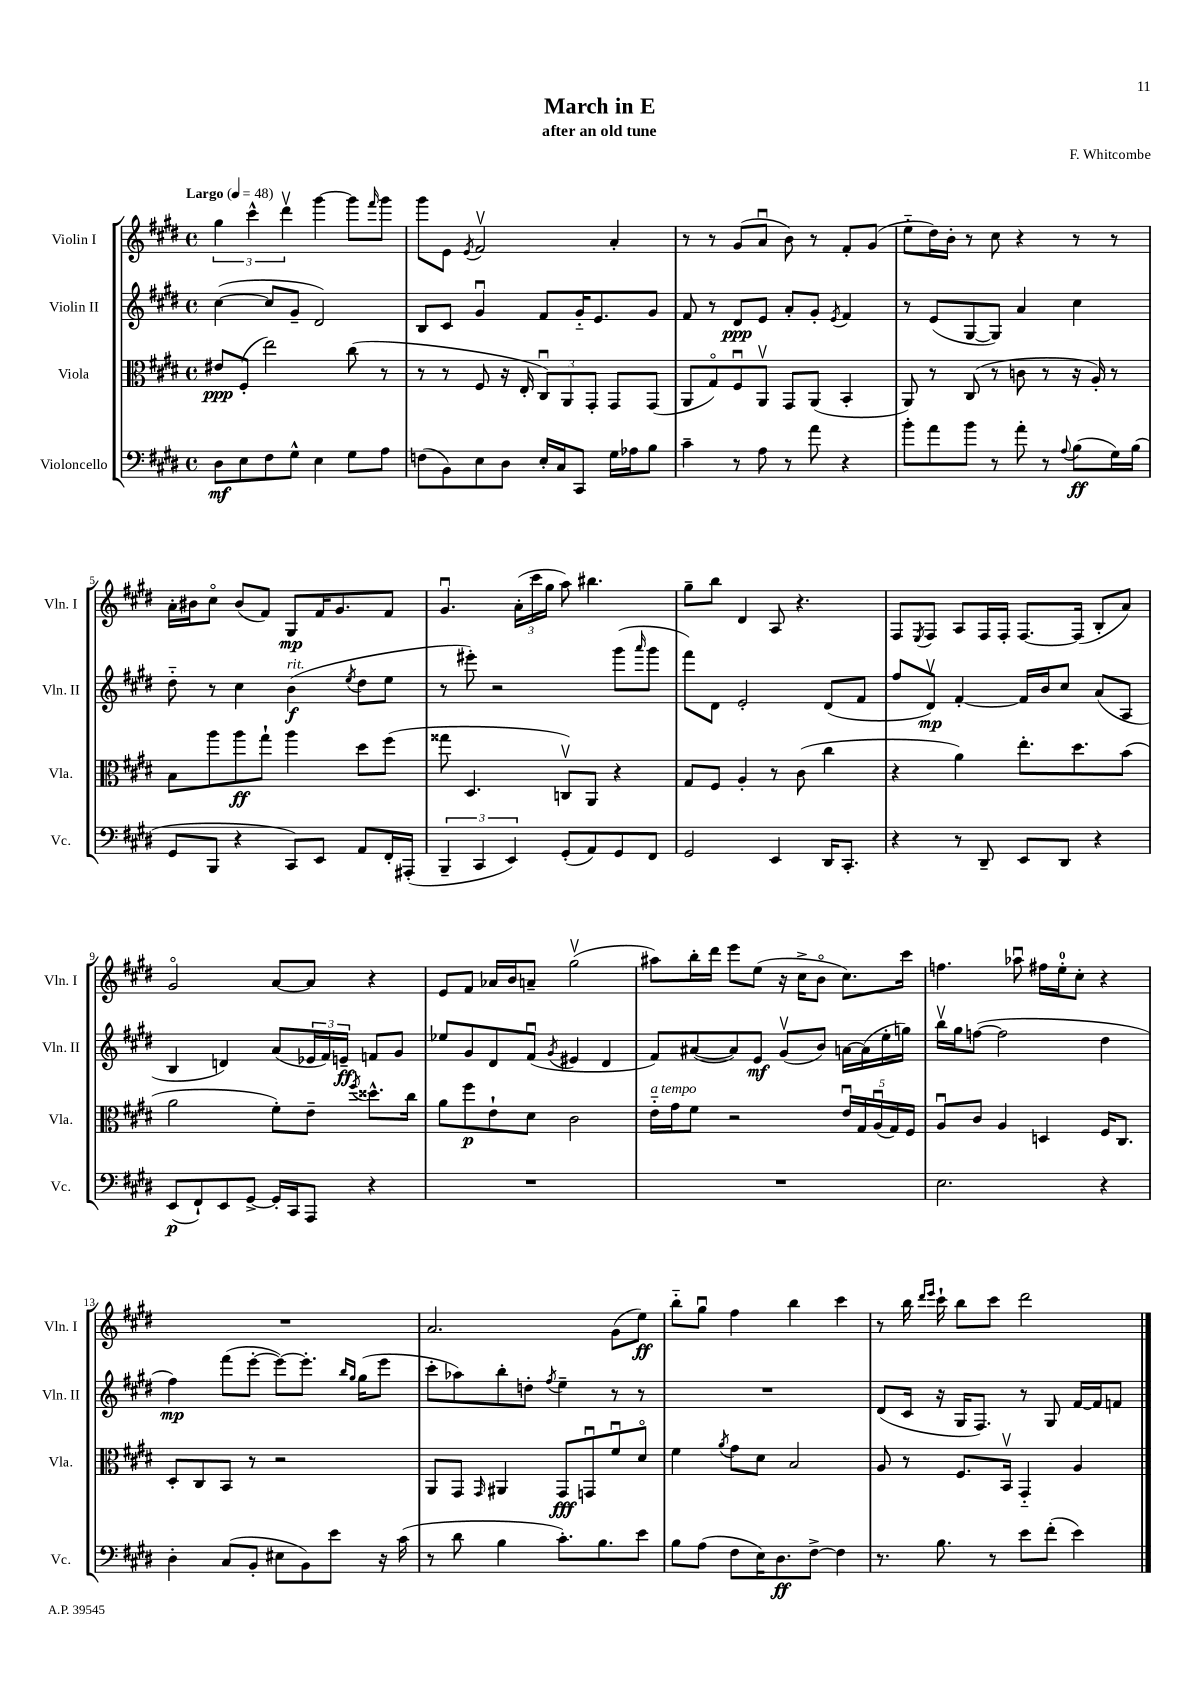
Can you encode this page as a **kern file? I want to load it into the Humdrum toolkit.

**kern	**dynam	**kern	**dynam	**kern	**dynam	**kern	**dynam
*part4	*part4	*part3	*part3	*part2	*part2	*part1	*part1
*staff4	*staff4	*staff3	*staff3	*staff2	*staff2	*staff1	*staff1
*I"Violoncello	*	*I"Viola	*	*I"Violin II	*	*I"Violin I	*
*I'Vc.	*	*I'Vla.	*	*I'Vln. II	*	*I'Vln. I	*
*clefF4	*	*clefC3	*	*clefG2	*	*clefG2	*
*k[f#c#g#d#]	*	*k[f#c#g#d#]	*	*k[f#c#g#d#]	*	*k[f#c#g#d#]	*
*M4/4	*	*M4/4	*	*M4/4	*	*M4/4	*
*met(c)	*	*met(c)	*	*met(c)	*	*met(c)	*
*MM48	*	*MM48	*	*MM48	*	*MM48	*
=1	=1	=1	=1	=1	=1	=1	=1
!	!	!	!	!	!	!LO:TX:a:B:t=Largo	!
8D#\L	mf	8e#X/L	ppp	([4cc#\	.	6gg#\	.
8E\	.	(8F#'/J	.	.	.	.	.
.	.	.	.	.	.	6ccc#^^\	.
8F#\	.	2ee\)	.	8cc#/L]	.	.	.
.	.	.	.	.	.	6ddd#v\	.
8G#^^\J	.	.	.	8g#~/J	.	.	.
4E\	.	.	.	2d#/)	.	[4ggg#\	.
8G#\L	.	(8cc#\	.	.	.	8ggg#\L]	.
.	.	.	.	.	.	16qqfff#/	.
8A\J	.	8r	.	.	.	8ggg#\J	.
=2	=2	=2	=2	=2	=2	=2	=2
(8Fn\L	.	8r	.	8B/L	.	8ggg#\L	.
8BB\)	.	8r	.	8c#/J	.	8e\J	.
.	.	.	.	.	.	8qe/	.
8E\	.	8F#/	.	4g#u/	.	2f#v/	.
8D#\J	.	16r	.	.	.	.	.
.	.	16E'/	.	.	.	.	.
16E'/LL	.	12C#u/L)	.	8f#/L	.	.	.
16C#/J	.	.	.	.	.	.	.
.	.	12AA/	.	.	.	.	.
8CC#/J	.	.	.	16g#/K	.	.	.
.	.	12GG#'/J	.	.	.	.	.
.	.	.	.	8.e/	.	.	.
16G#\LL	.	8GG#/L	.	.	.	4a'/	.
16A-X\J	.	.	.	.	.	.	.
8B\J	.	(8GG#/J	.	8g#/J	.	.	.
=3	=3	=3	=3	=3	=3	=3	=3
4c#~\	.	8AA/L	.	8f#/	.	8r	.
.	.	8G#/)	.	8r	.	8r	.
8r	.	8F#u/	.	8d#/L	ppp	(8g#/L	.
8A\	.	8AAv/J	.	8e/J	.	8au/J	.
8r	.	8GG#/L	.	8a'/L	.	8b\)	.
8a\	.	(8AA/J	.	8g#'/J	.	8r	.
.	.	.	.	8qe/	.	.	.
4r	.	4BB'/	.	4f#/	.	8f#'/L	.
.	.	.	.	.	.	(8g#/J	.
=4	=4	=4	=4	=4	=4	=4	=4
8b'\L	.	8AA/)	.	8r	.	8ee\L	.
8a\	.	8r	.	(8e/L	.	16dd#\L)	.
.	.	.	.	.	.	16b'\JJ	.
8b\J	.	(8C#/	.	[8G#/	.	8r	.
8r	.	8r	.	8G#/J])	.	8cc#\	.
8a'\	.	8cn\	.	4a/	.	4r	.
8r	.	8r	.	.	.	.	.
8qqA/	.	.	.	.	.	.	.
(8B\L	ff	16r	.	4cc#\	.	8r	.
.	.	16A'/)	.	.	.	.	.
16G#\L)	.	8r	.	.	.	8r	.
(16B\JJ	.	.	.	.	.	.	.
!!LO:LB:g=z
=5	=5	=5	=5	=5	=5	=5	=5
8GG#/L	.	8B\L	.	8dd#\	.	16a'\LL	.
.	.	.	.	.	.	16b#X\J	.
8BBB/J	.	8aa\	.	8r	.	8cc#\J	.
4r	.	8aa\	ff	4cc#\	.	(8b#/L	.
.	.	8gg#`\J	.	.	.	8f#/J)	.
!	!	!	!	!LO:TX:a:i:t=rit.	!	!	!
8CC#/L)	.	4aa\	.	(4b\	f	8G#/L	mp
8EE/J	.	.	.	.	.	16f#/K	.
.	.	.	.	.	.	8.g#/	.
.	.	.	.	8qee/	.	.	.
8AA/L	.	8dd#\L	.	8dd#\L	.	.	.
16FF#'/L	.	(8ff#\J	.	8ee\J	.	8f#/J	.
(16AAA#X'/JJ	.	.	.	.	.	.	.
=6	=6	=6	=6	=6	=6	=6	=6
6BBB~/	.	8gg##X\	.	8r	.	4.g#u/	.
.	.	4.D#/	.	8eee#X'\)	.	.	.
6CC#/	.	.	.	.	.	.	.
.	.	.	.	2r	.	.	.
6EE/)	.	.	.	.	.	.	.
.	.	.	.	.	.	(24a'\LL	.
.	.	.	.	.	.	24ccc#\	.
.	.	.	.	.	.	24gg#\JJ	.
(8GG#'/L	.	8Cnv/L)	.	.	.	8aa\)	.
8AA/)	.	8AA/J	.	.	.	4.bb#X\	.
8GG#/	.	4r	.	(8ggg#\L	.	.	.
.	.	.	.	16qqaaa/	.	.	.
8FF#/J	.	.	.	8ggg#\J	.	.	.
=7	=7	=7	=7	=7	=7	=7	=7
2GG#/	.	8G#/L	.	8fff#\L)	.	8gg#~\L	.
.	.	8F#/J	.	8d#\J	.	8bb\J	.
.	.	4A'/	.	2e'/	.	4d#/	.
4EE/	.	8r	.	.	.	8A/	.
.	.	(8c#\	.	.	.	4.r	.
16DD#/KL	.	4cc#\	.	(8d#/L	.	.	.
8.CC#'/J	.	.	.	.	.	.	.
.	.	.	.	8f#/J	.	.	.
=8	=8	=8	=8	=8	=8	=8	=8
4r	.	4r	.	8ff#/L	.	8F#/L	.
.	.	.	.	.	.	8qE/	.
.	.	.	.	8d#v/J)	mp	8F#/J	.
8r	.	4a\)	.	[4f#'/	.	8A/L	.
8DD#~/	.	.	.	.	.	16F#/L	.
.	.	.	.	.	.	16F#'/JJ	.
8EE/L	.	8.ee'\L	.	16f#/LL]	.	[8.F#/L	.
.	.	.	.	16b/J	.	.	.
8DD#/J	.	.	.	8cc#/J	.	.	.
.	.	8.dd#\	.	.	.	(16F#/Jk]	.
4r	.	.	.	(8a/L	.	8B'/L	.
.	.	(8b\J	.	8A/J	.	8a/J)	.
!!LO:LB:g=z
=9	=9	=9	=9	=9	=9	=9	=9
(8EE/L	p	2a\	.	4B/	.	2g#/	.
8FF#`/)	.	.	.	.	.	.	.
8EE/	.	.	.	4dn/)	.	.	.
[8GG#^/J	.	.	.	.	.	.	.
16GG#'/LL]	.	8f#'\L)	.	(8a/L	.	[8a/L	.
16CC#/J	.	.	.	.	.	.	.
8AAA/J	.	8e~\J	.	24e-X/L	.	8a/J]	.
.	.	.	.	24f#/)	.	.	.
.	.	.	.	24en~/JJ	ff	.	.
.	.	8qff#/	.	.	.	.	.
4r	.	8.dd##X^^\L	.	8fn/L	.	4r	.
.	.	.	.	8g#/J	.	.	.
.	.	16cc#\Jk	.	.	.	.	.
=10	=10	=10	=10	=10	=10	=10	=10
1r	.	8a\L	.	8ee-X/L	.	8e/L	.
.	.	8ff#\	p	8g#/	.	8f#/J	.
.	.	8e`\	.	8d#/	.	16a-X/LL	.
.	.	.	.	.	.	16b/J	.
.	.	8d#\J	.	(8f#u/J	.	8an~/J	.
.	.	.	.	8qg#/	.	.	.
.	.	2c#\	.	4e#X/	.	(2gg#v\	.
.	.	.	.	4d#/	.	.	.
=11	=11	=11	=11	=11	=11	=11	=11
!	!	!LO:TX:a:i:t=a tempo	!	!	!	!	!
1r	.	16e\LL	.	8f#/L)	.	8aa#X\L)	.
.	.	16g#\J	.	.	.	.	.
.	.	8f#\J	.	([8a#X/	.	16bb'\L	.
.	.	.	.	.	.	16ddd#\JJ	.
.	.	2r	.	8a#/])	.	8eee\L	.
.	.	.	.	8e/J	mf	(8ee\J	.
.	.	.	.	(8g#v/L	.	16r	.
.	.	.	.	.	.	16cc#^\KL	.
.	.	.	.	8b/J)	.	8b\J	.
.	.	20eu/LL	.	[16an\LL	.	8.cc#\L)	.
.	.	20G#/	.	.	.	.	.
.	.	.	.	(16a\]	.	.	.
.	.	(20Au/	.	.	.	.	.
.	.	.	.	16ee'\	.	.	.
.	.	20G#/)	.	.	.	.	.
.	.	.	.	16ggn\JJ)	.	16ccc#\Jk	.
.	.	20F#/JJ	.	.	.	.	.
=12	=12	=12	=12	=12	=12	=12	=12
2.E\	.	8Au/L	.	16bbv\LL	.	4.ffn\	.
.	.	.	.	16gg#\J	.	.	.
.	.	8c#/J	.	([8ffn\J	.	.	.
.	.	4A/	.	2ff\]	.	.	.
.	.	.	.	.	.	8aa-Xu\	.
.	.	4Dn/	.	.	.	16ff#X\LL	.
.	.	.	.	.	.	16ee'\J	.
.	.	.	.	.	.	8cc#'\J	.
4r	.	16F#/KL	.	4dd#\	.	4r	.
.	.	8.C#/J	.	.	.	.	.
!!LO:LB:g=z
=13	=13	=13	=13	=13	=13	=13	=13
4D#'\	.	8D#'/L	.	4ff#\)	mp	1r	.
.	.	8C#/	.	.	.	.	.
(8C#/L	.	8BB/J	.	(8fff#\L	.	.	.
8BB'/J	.	8r	.	[8eee'\J	.	.	.
8E#X\L	.	2r	.	8eee\L_)	.	.	.
8BB\)	.	.	.	8.eee'\J]	.	.	.
8e\J	.	.	.	.	.	.	.
.	.	.	.	16qqbb/LL	.	.	.
.	.	.	.	16qqgg#/JJ	.	.	.
.	.	.	.	(16gg#\KL	.	.	.
16r	.	.	.	8eee\J	.	.	.
(16c#\	.	.	.	.	.	.	.
=14	=14	=14	=14	=14	=14	=14	=14
8r	.	8AA/L	.	8ccc#'\L	.	2.a/	.
8d#\	.	8GG#/J	.	8aa-X\)	.	.	.
.	.	16qqGG#/	.	.	.	.	.
4B\	.	4AA#X/	.	8bb'\	.	.	.
.	.	.	.	8ddn'\J	.	.	.
.	.	.	.	8qff#/	.	.	.
8.c#'\L)	.	8GG#/L	fff	4ee~\	.	.	.
.	.	8GGnu/	.	.	.	.	.
8.B\	.	.	.	.	.	.	.
.	.	8f#u/	.	8r	.	(8g#\L	.
8e\J	.	8d#/J	.	8r	.	8ee\J)	ff
=15	=15	=15	=15	=15	=15	=15	=15
8B\L	.	4f#\	.	1r	.	8bb\L	.
(8A\J	.	.	.	.	.	8gg#u\J	.
.	.	8qa/	.	.	.	.	.
8F#\L	.	8g#\L	.	.	.	4ff#\	.
16E\K)	.	8d#\J	.	.	.	.	.
8.D#\	ff	.	.	.	.	.	.
.	.	2B/	.	.	.	4bb\	.
[8F#^\J	.	.	.	.	.	.	.
4F#\]	.	.	.	.	.	4ccc#\	.
=16	=16	=16	=16	=16	=16	=16	=16
8.r	.	8A/	.	(8d#/L	.	8r	.
.	.	8r	.	16c#/Jk	.	16bb\	.
.	.	.	.	.	.	16qqddd#/LL	.
.	.	.	.	.	.	16qqeee/JJ	.
8.B\	.	.	.	16r	.	16ccc#`\	.
.	.	8.F#/L	.	16G#/KL	.	8bb\L	.
.	.	.	.	8.F#/J)	.	.	.
8r	.	.	.	.	.	8ccc#\J	.
.	.	16BBv/Jk	.	.	.	.	.
8e\L	.	4GG#/	.	8r	.	2ddd#\	.
(8f#'\J	.	.	.	8G#/	.	.	.
4e\)	.	4A/	.	[16f#/LL	.	.	.
.	.	.	.	16f#/J]	.	.	.
.	.	.	.	8fn/J	.	.	.
==	==	==	==	==	==	==	==
*-	*-	*-	*-	*-	*-	*-	*-
